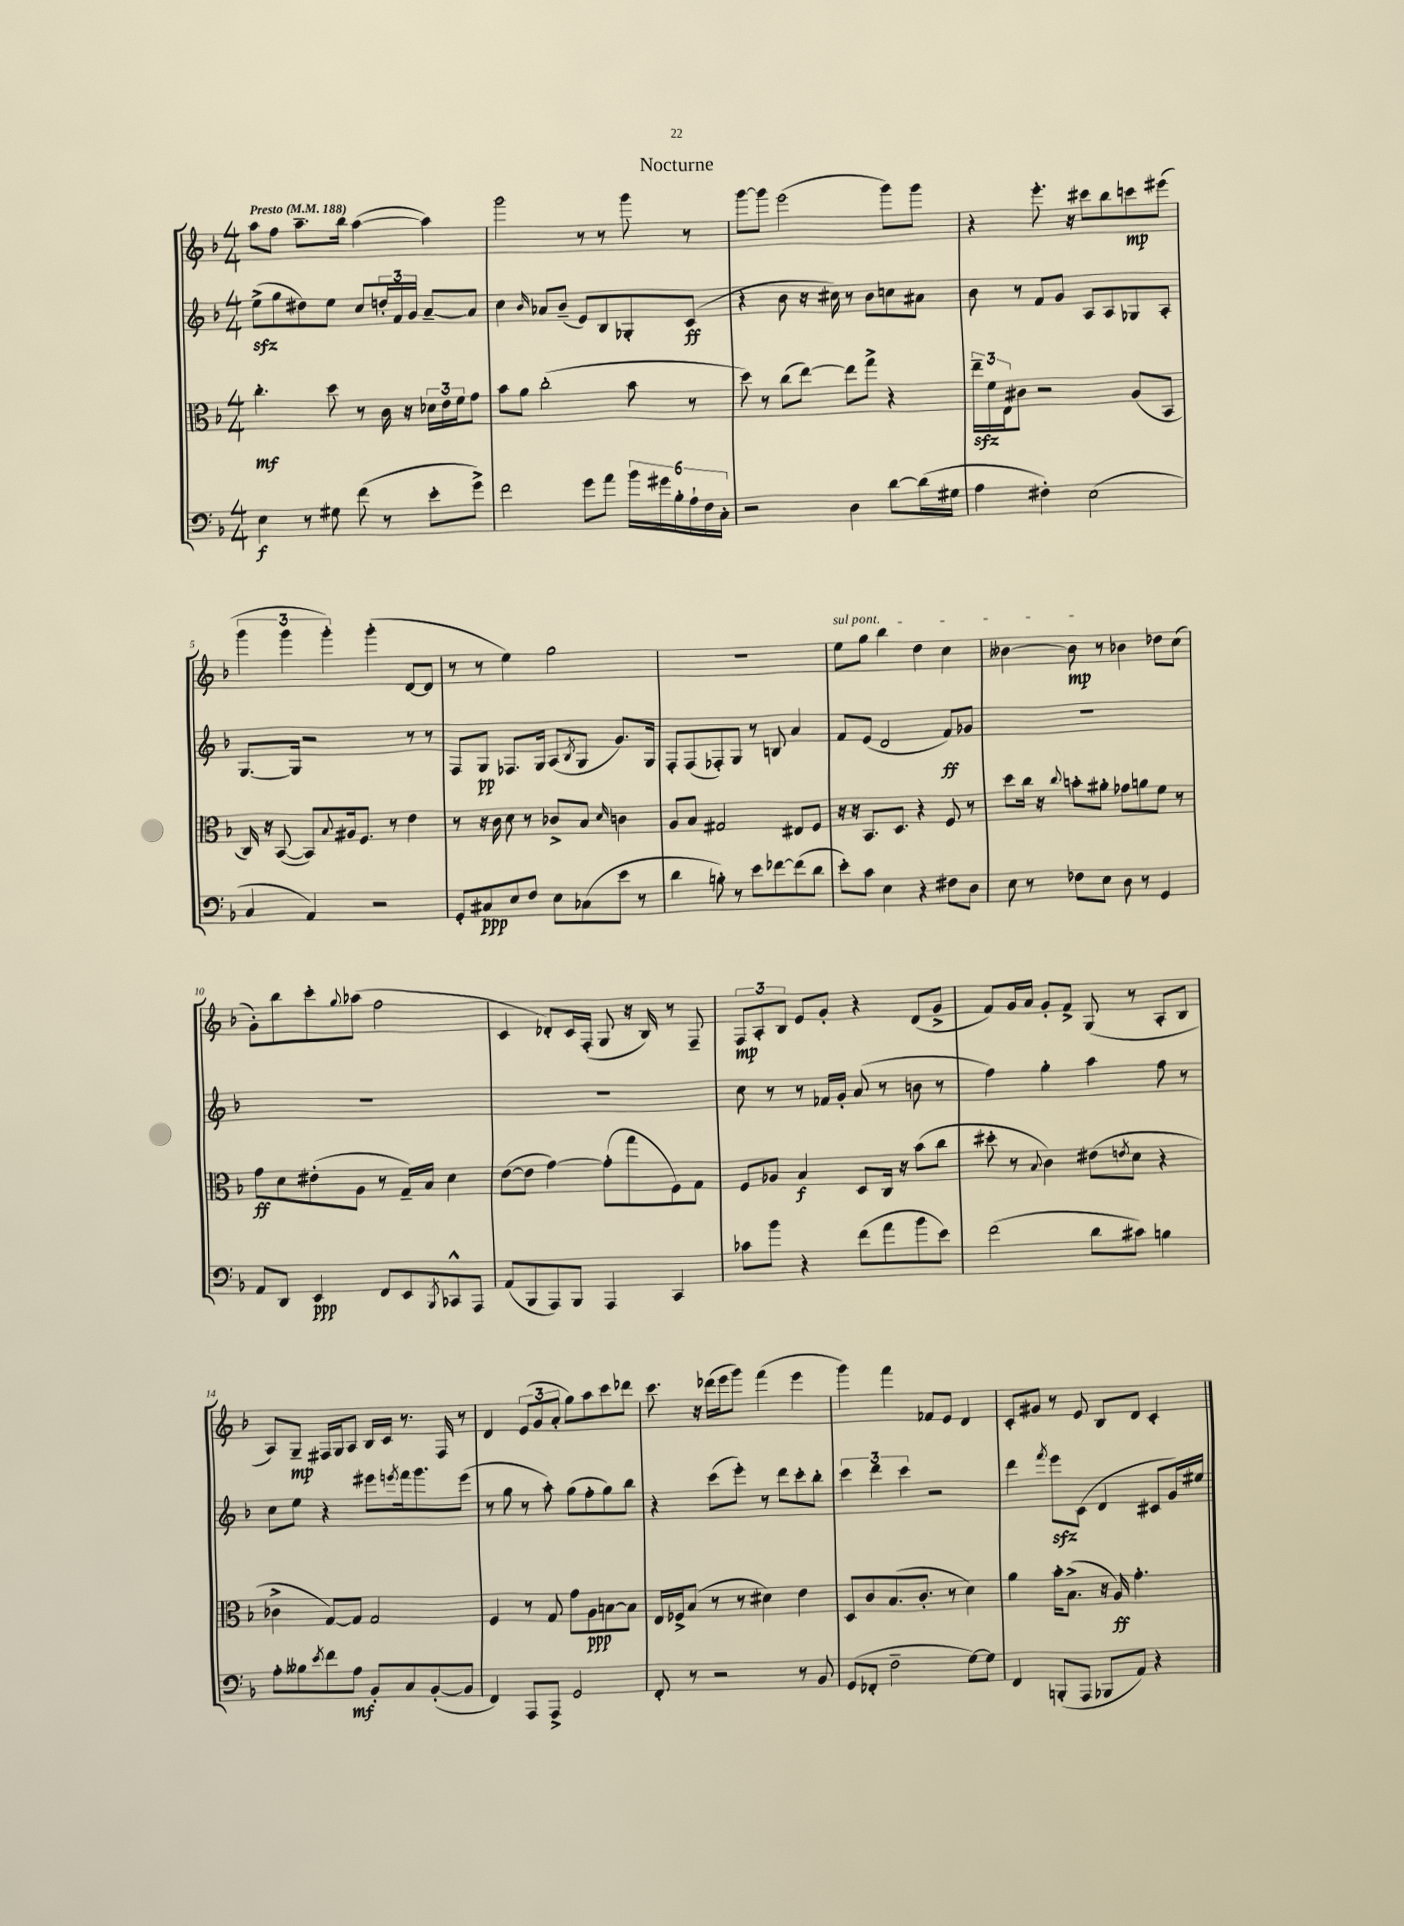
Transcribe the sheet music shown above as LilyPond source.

\header { title = "Nocturne" }
<<
\new StaffGroup <<
\new Staff = "s0" {
    \clef treble \key f \major \numericTimeSignature \time 4/4 \tempo "Presto" 4 = 188
    a''8 f''8 a''8.-- bes''16 a''4~( a''4) |
    g'''2 r8 r8 g'''8 r8 |
    g'''8~ g'''8 e'''2( g'''8) g'''8 |
    r4 e'''8.-. r16 cis'''8 bes''8 c'''8\mp eis'''8( |
    \tuplet 3/2 { g'''4 g'''4 g'''4-.) } g'''4-.( d'8~ d'8 |
    r8 r8 e''4) g''2 |
    R1 |
    \once \override TextSpanner.bound-details.left.text = \markup { \italic "sul pont." } e''8\startTextSpan g''8 bes''4 d''4 c''4 |
    beses'4~ beses'8\mp\stopTextSpan r8 bes'4 des''8 c''8( |
    g'8-.) bes''8 c'''8-. \appoggiatura { g''8 } aes''8( f''2 |
    c'4 des'8-.) c'16 f16-.( g8 r16 bes16) r8 f8-- |
    \tuplet 3/2 { f8\mp a8-. bes8 } e'8 g'8-. r4 d'8( g'8-> |
    f'8) g'16 a'16 g'8-. f'8-> g8( r8 a8-. bes8 |
    a8) g8--\mp fis16 g16 a8 bes16 c'16 r8. fis16 r8 |
    d'4 \tuplet 3/2 { e'8( g'8 a'8-. } g''8) a''8 c'''8 des'''8 |
    c'''8. r16 des'''16( e'''16 g'''8) f'''4( e'''4 |
    g'''4) f'''4 fes'8 e'8 d'4 |
    c'8-. gis'8 r8 e'8 bes8 d'8 c'4-. \bar "|." |
}
\new Staff = "s1" {
    \clef treble \key f \major \numericTimeSignature \time 4/4
    e''8->\sfz( g''8 dis''8) e''8 c''8 \tuplet 3/2 { d''16-. f'16 g'16 } a'8~-- a'8 |
    c''4 \grace { bes'16 } aes'8 bes'8--( e'8) bes8 ges8-. c'8\ff( |
    r4 bes'8 r16 cis''16) r8 bes'8 c''8 ais'8 |
    bes'8 r8 f'8 g'8 a8 a8 ges8 a8-. |
    g8.~ g16 r2 r8 r8 |
    f8 g8\pp fes8. g16 a8( \acciaccatura { bes8 } g8 g'8.) g16 |
    f8-. f8( fes8-.) g8 r8 b8 a'4 |
    f'8 e'8( d'2 f'8\ff) ges'8 |
    R1 |
    R1 |
    R1 |
    c''8 r8 r8 fes'16 g'16-. a'8( r8 b'8 r8 |
    f''4) g''4-. a''4 f''8 r8 |
    c''8 e''8 r4 eis'''8 \acciaccatura { e'''8 } f'''16 g'''8. e'''8( |
    r8 g''8 r8 a''8-.) g''8( f''8-. g''8) bes''8 |
    r4 c'''8( e'''8-.) r8 d'''8 c'''8-. bes''8-. |
    \tuplet 3/2 { c'''4 d'''4 c'''4 } r2 |
    d'''4 \acciaccatura { f'''8 } e'''8\sfz c'8( d'4 cis'8 g'16) eis''16 \bar "|." |
}
\new Staff = "s2" {
    \clef alto \key f \major \numericTimeSignature \time 4/4
    c''4.-.\mf d''8 r8 c'16 r16 \tuplet 3/2 { des'16 e'16 f'16 } g'8 |
    bes'8 a'8 c''2-.( bes'8 r8 |
    d''8) r8 c''8( e''8~) e''8 g''8-> r4 |
    \tuplet 3/2 { e''16--\sfz f'16 e16 } cis'8 r2 a8( bes,8 |
    c16) r16 bes,8~( bes,8) \appoggiatura { bes8 } ais16 f8. r8 e'4 |
    r8 r16 c'16 d'8 r8 ces'8-> bes8 \grace { d'16 } c'4 |
    a8 bes8 gis2 eis8 f8 |
    r16 r16 bes,8. d8. r4 f8 r8 |
    d''8 c''16 r16 \appoggiatura { c''8 } b'8-. ais'8-. ges'8 a'8 f'8 r8 |
    g'8\ff d'8 eis'8-.( a8 r8 g16--) bes16 d'4 |
    e'8~( e'8 g'4~) g'8-.( g''8 f8) g8 |
    f8 aes8 bes4\f d8 c16 r16 bes'8( c''8 |
    dis''8-. r8 \appoggiatura { bes8 } c'4) eis'8( \acciaccatura { e'8 } d'8 r4 |
    ces'4-> g8~) g8 g2 |
    f4 r8 g8 g'8 a8\ppp b8~ b8 |
    e16 fes16-> bes8( r8 r8 dis'4) e'4 |
    d8 c'8 bes8.( c'8.-. r8 d'4) |
    a'4 bes'16-. bes8.->( r16 a16\ff) g'4.-. \bar "|." |
}
\new Staff = "s3" {
    \clef bass \key f \major \numericTimeSignature \time 4/4
    e4\f r8 gis8 f'8( r8 e'8-. g'8->) |
    f'2 g'8 a'8 \tuplet 6/4 { bes'16 gis'16 bes16-. a16-! f16 c16-. } |
    r2 d4 d'8~ d'16( gis16 |
    a4 fis4-.) e2( |
    c4 a,4) r2 |
    g,8-. cis8\ppp e8 f8 e8 ces8( e'8 r8 |
    d'4 b8-.) r8 e'8 fes'8~ fes'8( d'8 |
    e'8-.) c'8 e4 r4 fis8 d8 |
    e8 r8 fes8 e8 d8 r8 g,4 |
    a,8 d,8 e,4\ppp f,8 e,8 \acciaccatura { bes,,8 } ces,8-^ a,,8 |
    a,8( bes,,8 a,,8) bes,,8 a,,4 c,4 |
    ces'8 bes'8 r4 f'8( a'8 bes'8 e'8) |
    f'2( d'8 cis'8) b4 |
    a8-. beses8 \acciaccatura { e'8 } f'8 a8\mf bes,8-. c8 bes,8~-.( bes,8 |
    f,4) a,,8 a,,8-> g,2 |
    f,8-. r8 r2 r8 bes,8 |
    g,8( fes,8-. f2-- g8~) g8 |
    f,4 b,,8-.( a,,8 bes,,8 a,8) r4 \bar "|." |
}
>>
>>
